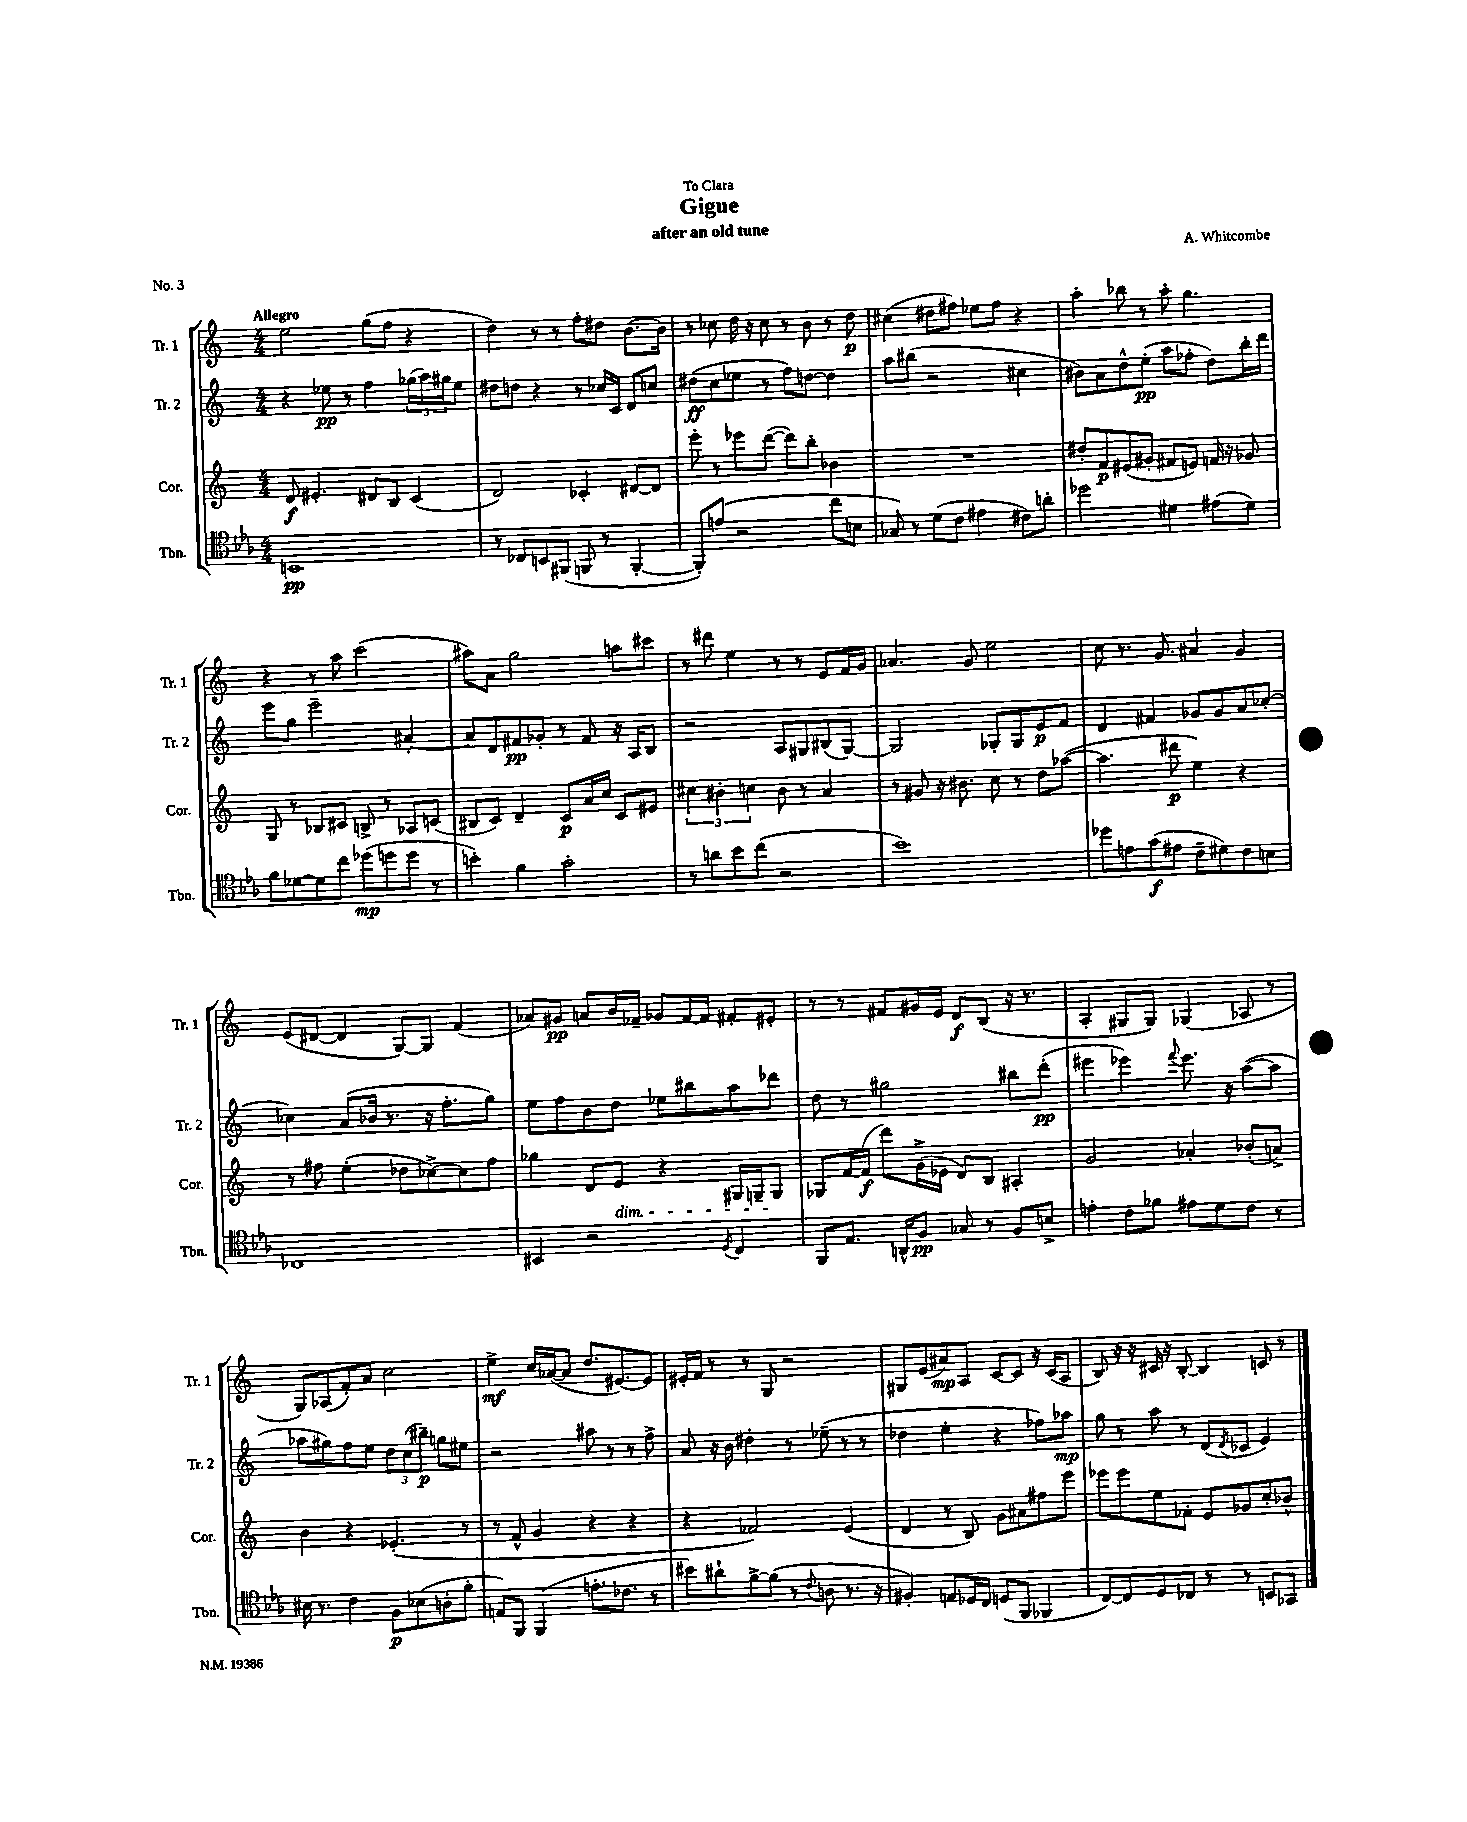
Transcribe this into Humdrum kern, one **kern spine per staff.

**kern	**kern	**kern	**kern
*staff4	*staff3	*staff2	*staff1
*clefC4	*clefG2	*clefG2	*clefG2
*k[b-e-a-]	*k[]	*k[]	*k[]
*M4/4	*M4/4	*M4/4	*M4/4
1BB	8d/	4r	2ee\
.	4.e#'/	.	.
.	.	8ee-\	.
.	.	8r	.
.	8d#/L	4ff\	(8gg\L
.	8B/J	.	8ff\J
.	(4c/	(24gg-\LL	4r
.	.	24aa\)	.
.	.	24gg#\J	.
.	.	8ee-\J	.
=	=	=	=
8r	2d/)	8dd#\L	4dd\)
8C-/L	.	8dd\J	.
8BB/	.	4r	8r
(8FF#/J	.	.	8r
8FF/	4c-'/	8r	8ff'\L
8r	.	16cc-/LL	8dd#\J
.	.	16c/JJ	.
[4FF'/	[8d#/L	8d/L	[8.b\L
.	8d#/]J	8cc/J	.
.	.	.	16b\]Jk
=	=	=	=
8FF'/]L)	8eee'\	(8dd#\L	8r
(8e/J	8r	8cc\	8cc-\
2r	8eee-\L	8ee-\J	16dd\
.	.	.	16r
.	([8ddd\J	8r	8cc-\
.	8ddd\]L)	8ff\L)	8r
.	8bb'\J	[8dd\J	8b\
8cc\L	4b-\	4dd\]	8r
8B\J	.	.	8dd\
=	=	=	=
8G-/)	1r	8aa\L	(4cc#\
8r	.	(8bb#\J	.
(8d\L	.	2r	8dd#\L
8c\J	.	.	8ff#\J)
4e#\	.	.	8ee-\L
.	.	.	8ff#\J
8c#\L)	.	4cc#\	4r
8a'\J	.	.	.
=	=	=	=
2dd-\	8dd#'/L	8b#\L)	4aa'\
.	8f/	8a\	.
.	(8e#/	8dd^^\	8bb-\
.	8g#'/J	(8ee'\J	8r
4d#\	8f#/L	8aa\L	8aa'\
.	8e/J)	8ff-'\J	4.gg\
(8e#\L	16f/	8dd\L)	.
.	16r	.	.
8d#\J)	8g-/	16bb'\L	.
.	.	16ddd\JJ	.
=	=	=	=
8f\L	8G/	8eee\L	4r
[8d-\	8r	8gg\J	.
8d-\]	8B-/L	2eee~\	8r
8cc\J	8c#/J	.	8aa\
(8dd-\L	8B^/	.	(2ccc\
8dd\	8r	.	.
8dd\J	8A-/L	[4a#'/	.
8r	(8c/J	.	.
=	=	=	=
4b'\)	8B#/L	8a#/]L	8aa#\L)
.	8c/J)	8d/	8a\J
4f\	4d~/	8f#/	2gg\
.	.	8g-'/J	.
2g'\	8c/L	8r	.
.	16a/L	8f#/	.
.	16cc/JJ	.	.
.	8c/L	16r	8aa\L
.	.	16A/LK	.
.	8e#/J	8B/J	8ccc#\J
=	=	=	=
8r	6cc#\	2r	8r
8a\L	.	.	8ddd#\
.	6b#'\	.	.
8b-\	.	.	4ee\
.	6cc\	.	.
(8cc\J	.	.	.
2r	8b#\	8A/L	8r
.	8r	8G#/	8r
.	4a/	(8B#/	8e/L
.	.	[8G#/J)	16f/L
.	.	.	16g/JJ
=	=	=	=
1b-)	8r	2G#/]	4.a-/
.	8g#/	.	.
.	16r	.	.
.	8.b#\	.	.
.	.	.	8g/
.	8cc\	8G-'/L	2ee\
.	8r	8G-/	.
.	8dd\L	8e/	.
.	([8aa-\J	8f/J	.
=	=	=	=
8dd-\L	4.aa-\]	4d/	8cc\
8e\	.	.	8.r
(8g\	.	4f#/	.
.	.	.	8.g/
8e#\J	8ddd#\	.	.
8c~\L	4ee\)	8g-/L	4a#/
8d#\)	.	8g-/	.
8c\	4r	8a/	4g/
8B\J	.	[8cc-'/J	.
=	=	=	=
1C-	8r	4cc-\]	(8e/L
.	8ff#\	.	[8d#/J
.	(4ee'\	(8a/L	4d#/]
.	.	16b-/Jk	.
.	.	8.r	.
.	8dd-\L	.	[8G/L)
.	[8cc-^\)	16r	8G/]J
.	.	8.ff'\L	.
.	8cc-\]	.	(4f/
.	8ff#\J	8gg\J)	.
=	=	=	=
4BB#/	4gg-\	8ee\L	8a-/L)
.	.	8ff\	8g#/J
2r	8d/L	8b\	8a/L
.	8e/J	8dd\J	16b/L
.	.	.	16f-~/JJ
.	4r	8ee-\L	8g-/L
.	.	8bb#\	[16f-/L
.	.	.	16f-/]JJ
8qD/	.	.	.
4C/	16G#/LL	8aa\	8f#'/L
.	16G~/J	.	.
.	8G/J	8ddd-\J	8e#'/J
=	=	=	=
8FF/L	8G-/L	8dd\	8r
8.E-/J	[16f/L	8r	8r
.	(16f/]JJ	.	.
.	8ddd\L)	2gg#\	8f#/L
16AA^^/LK	.	.	.
8F/J	(16g^\L	.	16g#/L
.	16e-\JJ	.	16e/JJ
8G-/	8d/L)	.	8d/L
8r	8B/J	.	(8B/J
8F/L	4A#'/	8bb#\L	16r
.	.	.	8.r
8B^/J	.	(8ddd'\J	.
=	=	=	=
4e'\	2g/	4eee#\	4A'/
8c\L	.	4eee-\)	8G#/L
8f-\J	.	.	8G#/J)
.	.	8qqfff/	.
8e#\L	4a-'/	8.eee-\	(4G-/
8d\	.	.	.
.	.	16r	.
8c\J	(8b-'/L	([8aa\L	8A-/
8r	8a^/J)	8aa\]J	8r
=	=	=	=
16B#\	4b\	8aa-\L	8G/L)
8.r	.	.	.
.	.	8gg#\)	(8A-/
4c\	4r	8ff\	8f'/)
.	.	8ee\J	8a/J
8F\L	(4.e-'/	12dd\L	2cc\
.	.	(12cc\	.
(8B-\	.	.	.
.	.	12bb#~\J)	.
8A'\	.	8gg\L	.
8f'\J	8r	8ee#\J	.
=	=	=	=
8E/L)	8r	2r	4ee^\
8FF/J	8f^^/	.	.
(4FF/	4g/	.	16cc/LL
.	.	.	([16a-/J
.	.	.	8a-/]J
8.e'\L	4r	8aa#\	8.dd/L
.	.	8r	.
8.c-\J	.	.	[8.e#/)
.	4r	8r	.
8r	.	8ff^\	8e#/]J
=	=	=	=
8b#\L)	4r	8a/	16e#'/LL
.	.	.	16f/JJ
8a#`\	.	16r	8r
.	.	16b\	.
[8f^\	2f-/)	4dd#'\	8r
(8f\]J	.	.	8G/
8r	.	8r	2r
8qqc/	.	.	.
8A\	.	(8ee-~\	.
8.r	(4e/	8r	.
.	.	8r	.
16r	.	.	.
=	=	=	=
4F#'/)	4d/	4dd-\	8G#/L
.	.	.	(8e/
8E/L	8r	4ee'\	8a#/)
16D-/L	8B/)	.	8A/J
16C/JJ	.	.	.
(8D/L	8g\L	4r	[8c/L
8FF/J	8a#\	.	8c/]J
4FF-/	8ff#\	8ff-\L)	16r
.	.	.	(16c/LK
.	8eee\J	8aa-\J	8A/J
=	=	=	=
[8C/L)	8eee-\L	8gg\	8B/)
8C/]	8eee-\	8r	16r
.	.	.	16r
8D/	8ee\	8aa\	16c#/
.	.	.	16r
8C-/J	8f-'\J	8r	[8B'/
8r	8e/L	(8d/L	4B/]
.	.	8qd/	.
8r	8g-/	8c-/J	.
8BB/L	8cc'/	4e/)	8c/
8GG-/J	8b-^^/J	.	8r
==	==	==	==
*-	*-	*-	*-
